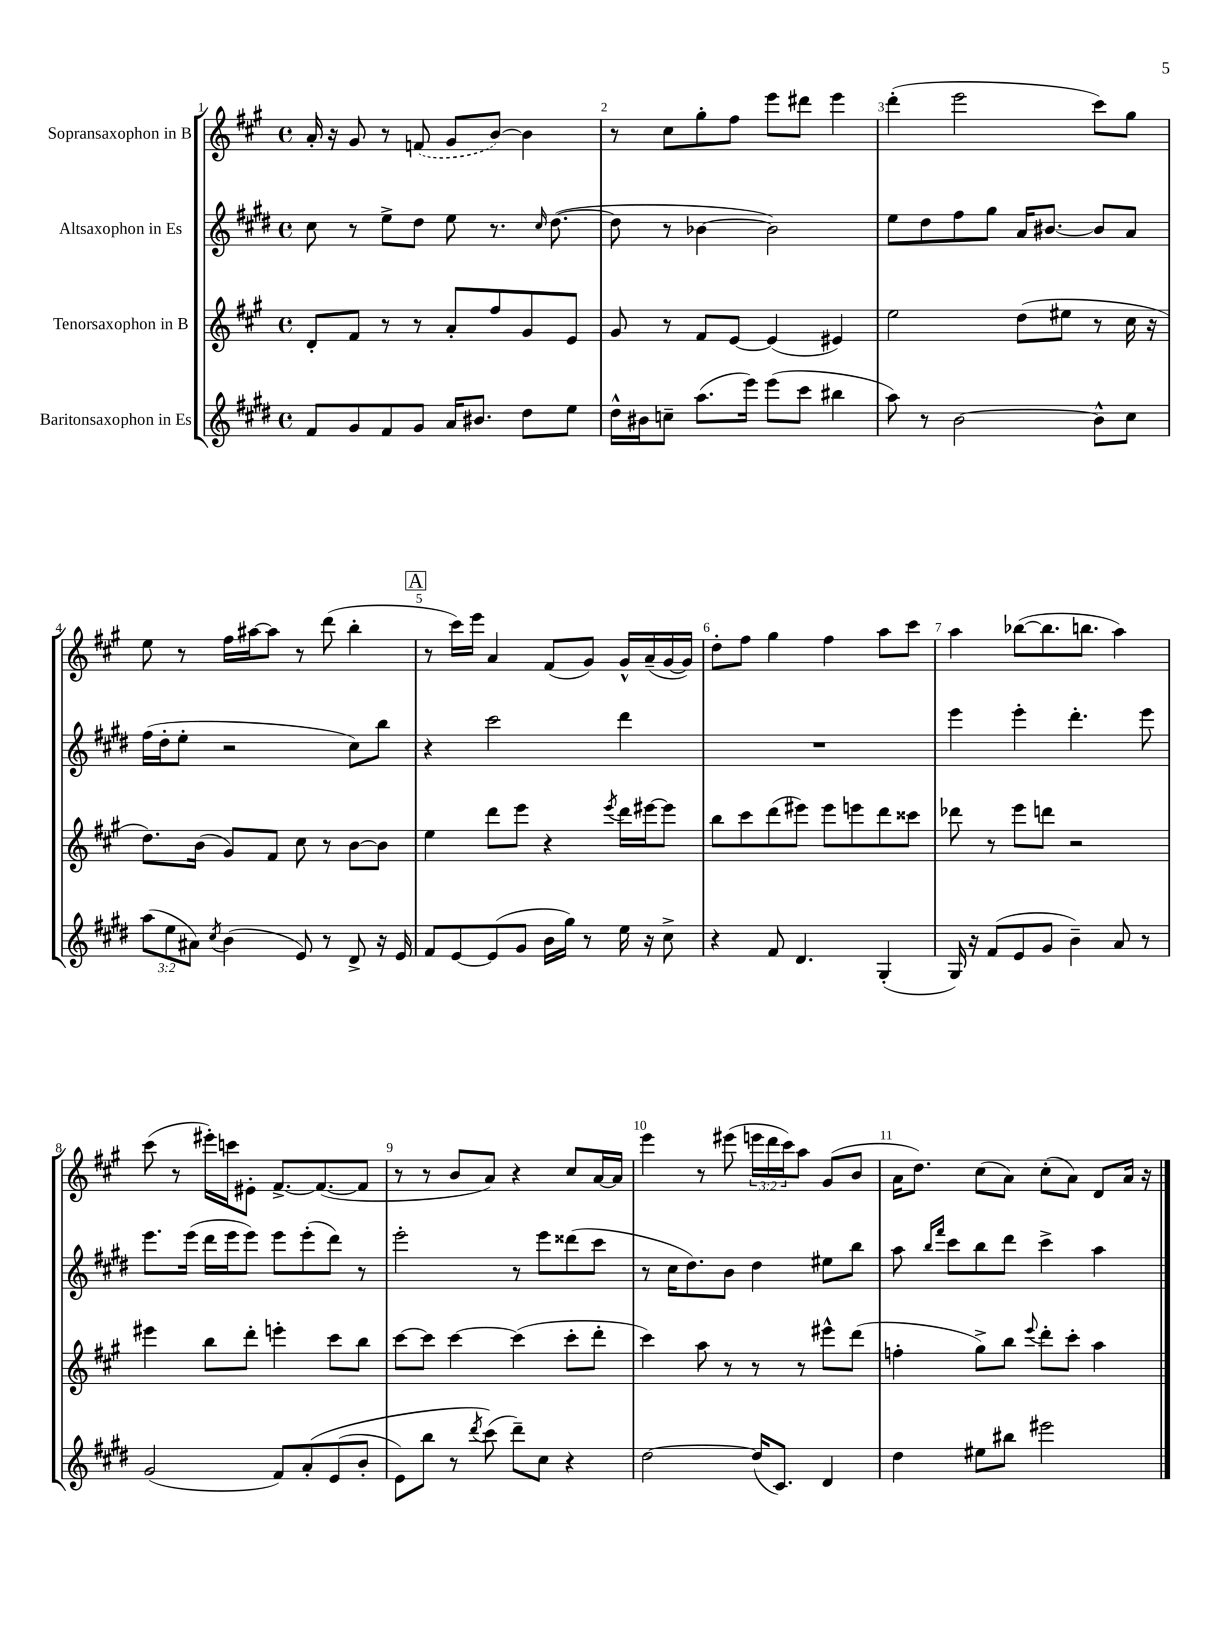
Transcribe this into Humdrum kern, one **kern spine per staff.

**kern	**kern	**kern	**kern
*part4	*part3	*part2	*part1
*staff4	*staff3	*staff2	*staff1
*I"Baritonsaxophon in Es	*I"Tenorsaxophon in B	*I"Altsaxophon in Es	*I"Sopransaxophon in B
*clefG2	*clefG2	*clefG2	*clefG2
*k[f#c#g#d#]	*k[f#c#g#]	*k[f#c#g#d#]	*k[f#c#g#]
*M4/4	*M4/4	*M4/4	*M4/4
*met(c)	*met(c)	*met(c)	*met(c)
=1	=1	=1	=1
8f#/L	8d'/L	8cc#\	16a'/
.	.	.	16r
8g#/	8f#/J	8r	8g#/
8f#/	8r	8ee^\L	8r
8g#/J	8r	8dd#\J	(8fn/
16a/KL	8a'/L	8ee\	8g#/L
8.b#X/J	.	.	.
.	8ff#/	8.r	[8b/J)
8dd#\L	8g#/	.	4b\]
.	.	16qqcc#/	.
.	.	([8.dd#\	.
8ee\J	8e/J	.	.
=2	=2	=2	=2
16dd#^^\LL	8g#/	8dd#\]	8r
16b#X\J	.	.	.
8ccn~\J	8r	8r	8cc#\L
(8.aa\L	8f#/L	[4b-X\	8gg#'\
.	[8e/J	.	8ff#\J
16eee\Jk)	.	.	.
(8eee\L	(4e/]	2b-\])	8eee\L
8ccc#\J	.	.	8ddd#X\J
4bb#X\	4e#X/)	.	4eee\
=3	=3	=3	=3
8aa\)	2ee\	8ee\L	(4ddd'\
8r	.	8dd#\	.
[2b\	.	8ff#\	2eee\
.	.	8gg#\J	.
.	(8dd\L	16a/KL	.
.	.	[8.b#X/J	.
.	8ee#X\J	.	.
8b^^\L]	8r	8b#/L]	8ccc#\L)
8cc#\J	16cc#\	8a/J	8gg#\J
.	16r	.	.
!!LO:LB:g=z
=4	=4	=4	=4
(12aa\L	8.dd\L)	(16ff#\LL	8ee\
.	.	16dd#'\J	.
12ee\	.	.	.
.	.	8ee'\J	8r
12a#X\J)	.	.	.
.	(16b\Jk	.	.
8qcc#/	.	.	.
(4b\	8g#/L)	2r	16ff#\LL
.	.	.	[16aa#X\J
.	8f#/J	.	8aa#\J]
8e/)	8cc#\	.	8r
8r	8r	.	(8ddd\
8d#^/	[8b\L	8cc#\L)	4bb'\
16r	8b\J]	8bb\J	.
16e/	.	.	.
!!LO:REH:place=s1:t=A
=5	=5	=5	=5
8f#/L	4ee\	4r	8r
[8e/	.	.	16ccc#\LL)
.	.	.	16eee\JJ
(8e/]	8ddd\L	2ccc#\	4a/
8g#/J	8eee\J	.	.
16b\LL	4r	.	(8f#/L
16gg#\JJ)	.	.	.
8r	.	.	8g#/J)
.	8qeee/	.	.
16ee\	16ddd\LL	4ddd#\	16g#^^/LL
16r	[16eee#X\J	.	(16a~/
8cc#^\	8eee#\J]	.	[16g#/
.	.	.	16g#/JJ])
=6	=6	=6	=6
4r	8bb\L	1r	8dd'\L
.	8ccc#\	.	8ff#\J
8f#/	(8ddd\	.	4gg#\
4.d#/	8eee#X\J)	.	.
.	8eee#\L	.	4ff#\
.	8eeen\	.	.
(4G#'/	8ddd\	.	8aa\L
.	8ccc##X\J	.	8ccc#\J
=7	=7	=7	=7
16G#/)	8ddd-X\	4eee\	4aa\
16r	.	.	.
(8f#/L	8r	.	.
8e/	8eee\L	4eee'\	([8bb-X\L
8g#/J	8dddn\J	.	8.bb-\]
4b~\)	2r	4.ddd#'\	.
.	.	.	8.bbn\J
8a/	.	.	4aa\)
8r	.	8eee\	.
!!LO:LB:g=z
=8	=8	=8	=8
(2g#/	4eee#X\	8.eee\L	(8ccc#\
.	.	.	8r
.	.	(16eee\Jk	.
.	8bb\L	16ddd#\LL	16eee#X'\LL)
.	.	16eee\J	16cccn\J
.	8ddd'\J	8eee\J)	8e#X'\J
8f#/L)	4eeen'\	8eee\L	[8.f#^/L
(8a'/	.	(8eee'\	.
.	.	.	(8.f#/_
(8e/	8ccc#\L	8ddd#\J)	.
8b'/J	8bb\J	8r	8f#/J]
=9	=9	=9	=9
8e\L)	[8ccc#\L	2eee'\	8r
8bb\J	8ccc#\J]	.	8r
8r	[4ccc#\	.	8b/L
8qddd#/	.	.	.
(8ccc#\)	.	.	8a/J)
8ddd#~\L)	(4ccc#\]	8r	4r
8cc#\J	.	8eee\L	.
4r	8ccc#'\L	(8ddd##X\	8cc#/L
.	8ddd'\J	8ccc#\J	[16a/L
.	.	.	16a/JJ]
=10	=10	=10	=10
[2dd#\	4ccc#\)	8r	4eee\
.	.	16cc#\KL	.
.	.	8.dd#\)	.
.	8aa\	.	8r
.	8r	8b\J	(8eee#X\
(16dd#/KL]	8r	4dd#\	24eeen\LL
.	.	.	24ddd\
8.c#/J)	.	.	.
.	.	.	24ccc#\J)
.	8r	.	8aa\J
4d#/	8eee#X^^\L	8ee#X\L	(8g#/L
.	(8ddd\J	8bb\J	8b/J
=11	=11	=11	=11
4dd#\	4ffn'\	8aa\	16a\KL
.	.	.	8.dd\J)
.	.	16qqbb/LL	.
.	.	16qqfff#/JJ	.
.	.	8ccc#\L	.
8ee#X\L	8gg#^\L)	8bb\	(8cc#\L
8bb#X\J	8bb\J	8ddd#\J	8a\J)
.	8qqeee/	.	.
2eee#X\	8ddd'\L	4ccc#^\	(8cc#'\L
.	8ccc#'\J	.	8a\J)
.	4aa\	4aa\	8d/L
.	.	.	16a/Jk
.	.	.	16r
==	==	==	==
*-	*-	*-	*-
